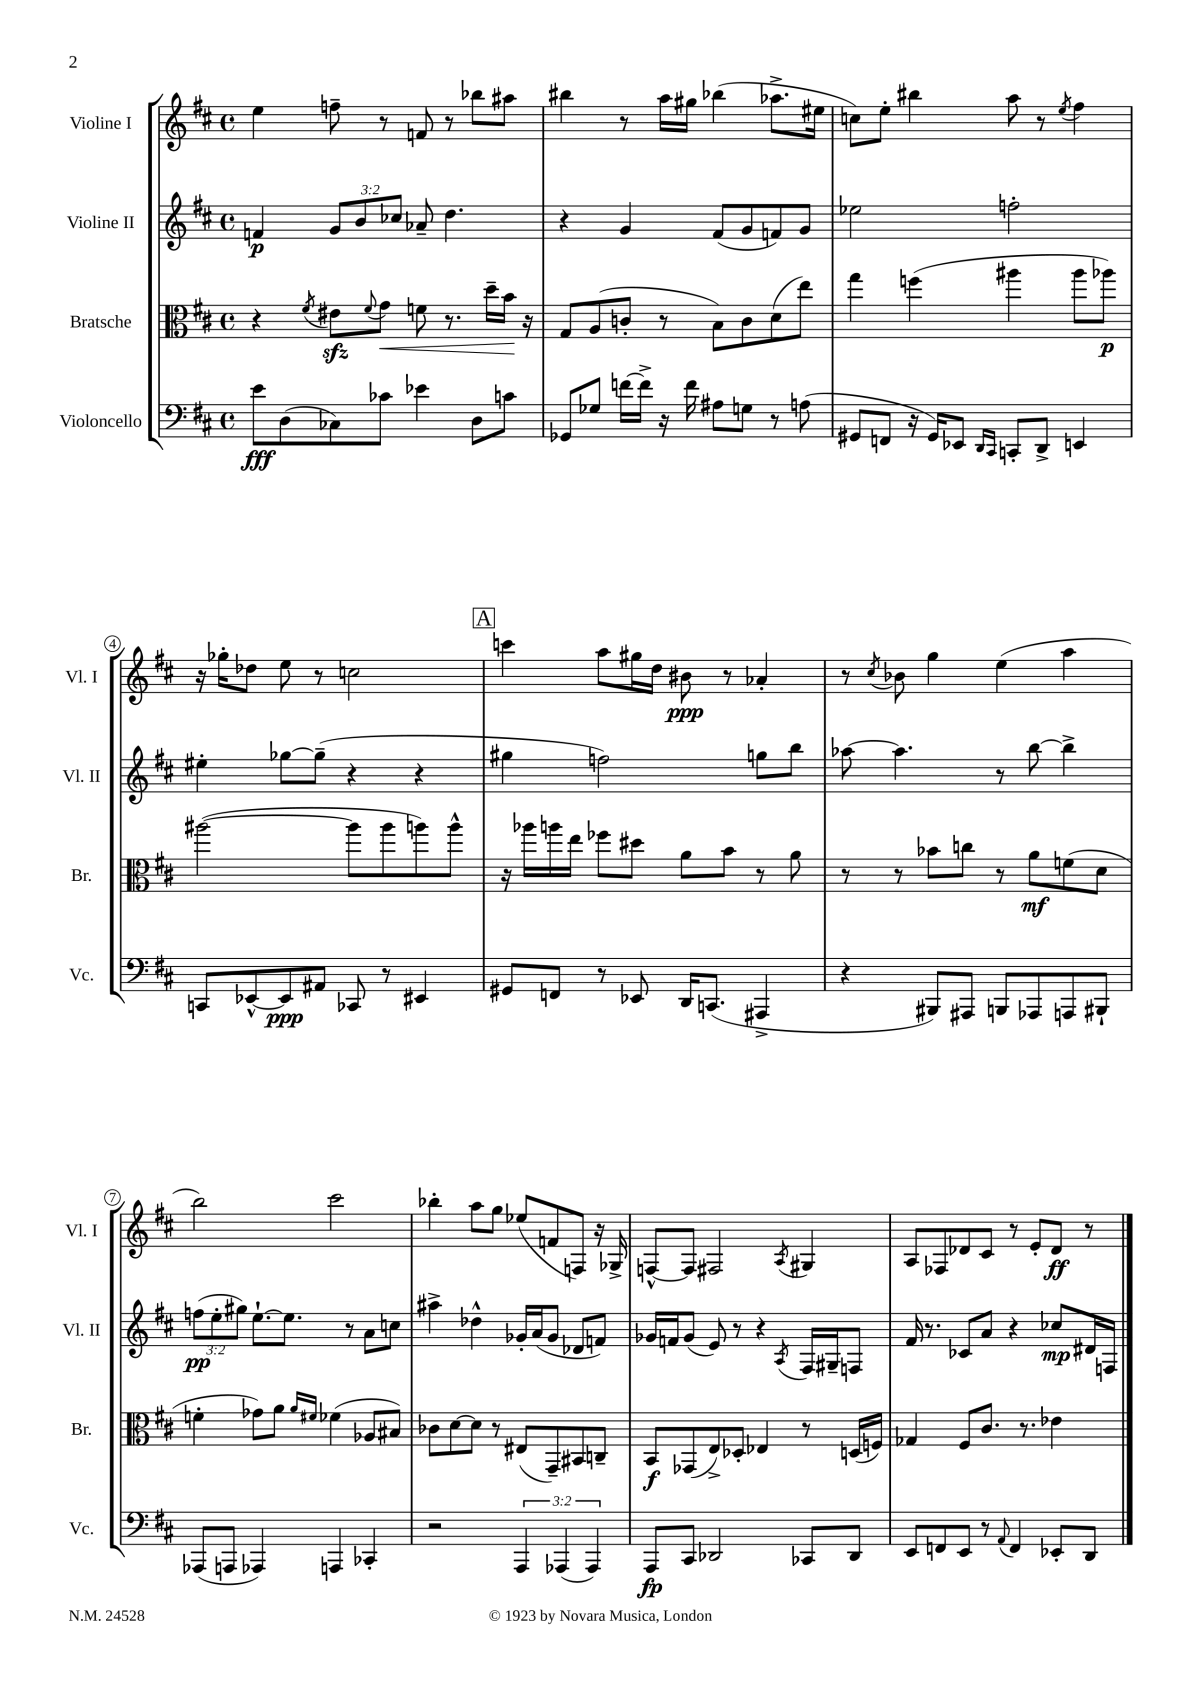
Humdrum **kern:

**kern	**kern	**kern	**kern
*staff4	*staff3	*staff2	*staff1
*clefF4	*clefC3	*clefG2	*clefG2
*k[f#c#]	*k[f#c#]	*k[f#c#]	*k[f#c#]
*M4/4	*M4/4	*M4/4	*M4/4
*met(c)	*met(c)	*met(c)	*met(c)
8e\L	4r	4f/	4ee\
(8D\	.	.	.
.	8qf#/	.	.
8C-\)	8e#\L	12g/L	8ff~\
.	.	12b/	.
.	8qqf#/	.	.
8c-\J	8g\J	.	8r
.	.	12cc-/J	.
4e-\	8f\	8a-~/	8f/
.	8.r	4.dd\	8r
8D\L	.	.	8bb-\L
.	16dd~\LL	.	.
8c\J	16b\JJ	.	8aa#\J
.	16r	.	.
=	=	=	=
8GG-/L	8G/L	4r	4bb#\
8G-/J	(8A/	.	.
[16f\LL	8c'/J	4g/	8r
16f^\]JJ	.	.	.
16r	8r	.	16aa\LL
16f\	.	.	16gg#\JJ
8A#\L	8B\L)	(8f#/L	(4bb-\
8G\J	8c\	8g/	.
8r	(8d\	8f/)	8.aa-^\L
(8A\	8ee\J)	8g/J	.
.	.	.	16ee#\Jk
=	=	=	=
8GG#/L	4gg\	2ee-\	8cc\L)
8FF/J	.	.	8ee'\J
16r	(4ff\	.	4bb#\
16GG#/LK)	.	.	.
8EE-/J	.	.	.
16qqDD/LL	.	.	.
16qqCC#/JJ	.	.	.
8CC'/L	4aa#\	2ff'\	8aa\
8DD^/J	.	.	8r
.	.	.	8qee/
4EE/	8aa#\L	.	4ff#\
.	8aa-\J)	.	.
=	=	=	=
8CC/L	([2aa#\	4ee#'\	16r
.	.	.	16gg-'\LK
[8EE-^^/	.	.	8dd-\J
8EE-/]	.	[8gg-\L	8ee\
8AA#/J	.	(8gg-~\]J	8r
8CC-/	8aa#\]L	4r	2cc\
8r	8aa#\	.	.
4EE#/	8aa\)	4r	.
.	8aa^^\J	.	.
=	=	=	=
8GG#/L	16r	4gg#\	4ccc\
.	16aa-\LL	.	.
8FF/J	16aa\	.	.
.	16ee\JJ	.	.
8r	8ff-\L	2ff\)	8aa\L
8EE-/	8dd#\J	.	16gg#\L
.	.	.	16dd\JJ
16DD/LK	8a\L	.	8b#\
(8.CC/J	.	.	.
.	8b\J	.	8r
4AAA#^/	8r	8gg\L	4a-'/
.	8a\	8bb\J	.
=	=	=	=
4r	8r	[8aa-\	8r
.	.	.	8qcc#/
.	8r	4.aa-\]	8b-\
8BBB#/L)	8b-\L	.	4gg\
8AAA#/J	8cc\J	.	.
8BBB/L	8r	8r	(4ee\
8AAA-/	8a\L	[8bb\	.
8AAA/	(8f\	4bb^\]	4aa\
8BBB#`/J	8d\J	.	.
=	=	=	=
(8AAA-/L	4f'\	(12ff\L	2bb\)
.	.	12ee'\	.
8AAA/J	.	.	.
.	.	12gg#\J)	.
4AAA-/)	8g-\L)	[8.ee`\L	.
.	8a\J	.	.
.	.	8.ee\]J	.
.	16qqa/LL	.	.
.	16qqf#/JJ	.	.
4AAA/	(4f-\	.	2ccc#\
.	.	8r	.
4CC-'/	8A-/L	8a\L	.
.	8B#/J)	8cc\J	.
=	=	=	=
2r	8c-\L	4aa#^\	4bb-'\
.	[8d\	.	.
.	8d\]J	4dd-^^\	8aa\L
.	8r	.	8gg\J
6AAA/	(8E#/L	16g-'/LL	(8ee-/L
.	.	(16a/J	.
.	8GG~/)	8g-/J	8f/
(6AAA-/	.	.	.
.	8BB#/	8d-/L	8F/J)
6AAA-/)	.	.	.
.	8C~/J	8f/J)	16r
.	.	.	16G-^/
=	=	=	=
8AAA/L	8BB/L	16g-/LL	[8F^^/L
.	.	16f/J	.
8CC#/J	(8GG-/	(8g-/J	8F/]J
2DD-/	8E^/)	8e/)	2F#/
.	8D-'/J	8r	.
.	4E-/	4r	.
.	.	8qA/	8qA/
8CC-/L	8r	16F#/LL	4G#/
.	.	16G#~/J	.
8DD-/J	(16D/LL	8F/J	.
.	16F/JJ)	.	.
=	=	=	=
8EE/L	4G-/	16f#/	8A/L
.	.	8.r	.
8FF/	.	.	8F-/
8EE/J	8F#/L	8c-/L	8d-/
8r	8.c#/J	8a/J	8c#/J
8qqAA/	.	.	.
4FF/	.	4r	8r
.	8.r	.	.
.	.	.	8e'/L
8EE-'/L	4e-\	8cc-/L	8d-/J
8DD/J	.	16d#/L	8r
.	.	16F/JJ	.
==	==	==	==
*-	*-	*-	*-
